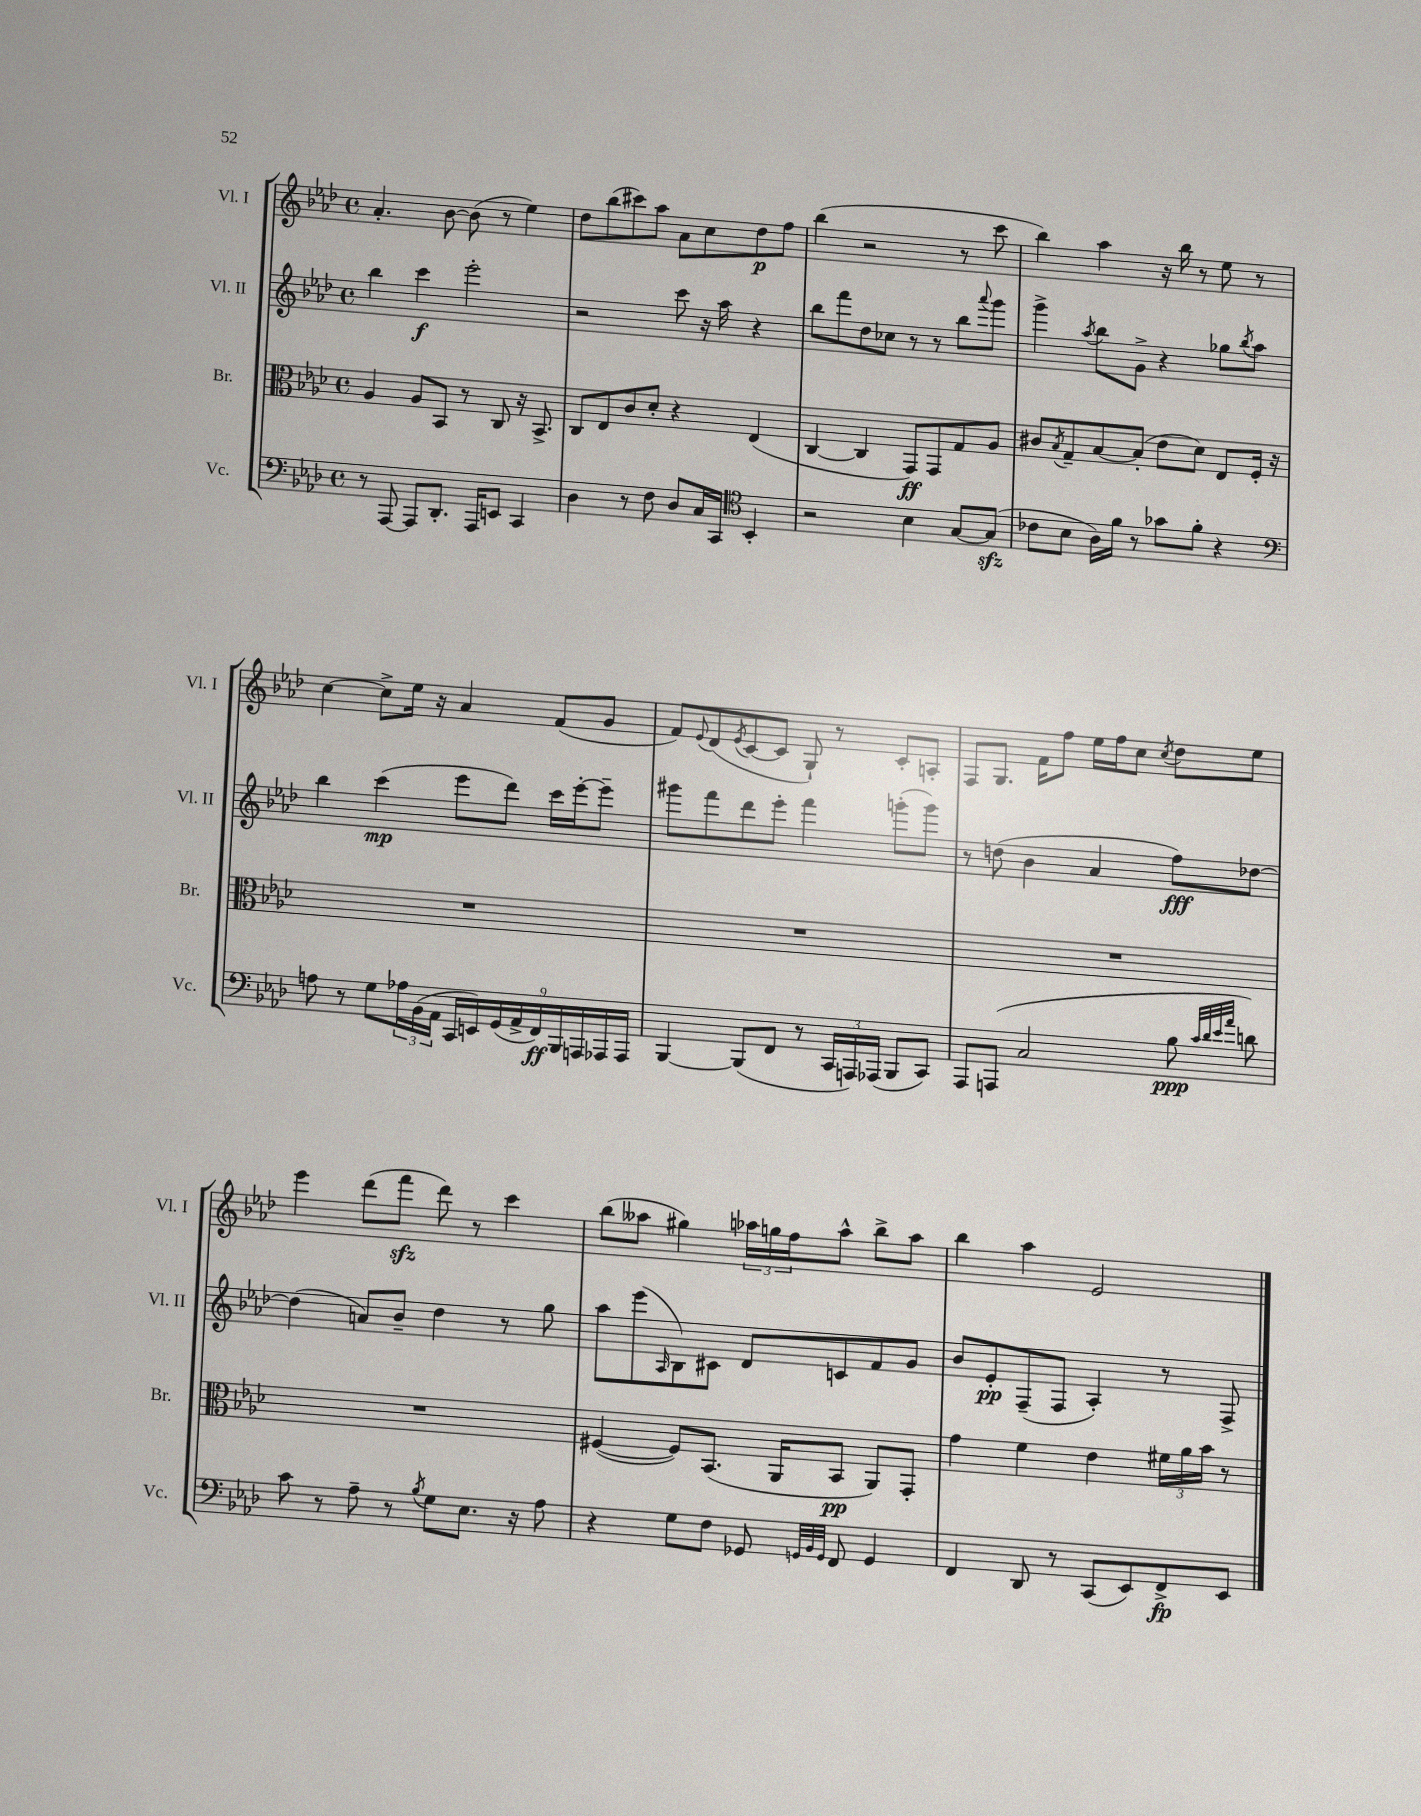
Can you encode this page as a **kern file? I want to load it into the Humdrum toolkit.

**kern	**kern	**kern	**kern
*staff4	*staff3	*staff2	*staff1
*clefF4	*clefC3	*clefG2	*clefG2
*k[b-e-a-d-]	*k[b-e-a-d-]	*k[b-e-a-d-]	*k[b-e-a-d-]
*M4/4	*M4/4	*M4/4	*M4/4
*met(c)	*met(c)	*met(c)	*met(c)
8r	4A-	4bb-	4.a-'
[8AAA-	.	.	.
8AAA-]	8A-	4ccc	.
8.DD-'	8BB-	.	[8b-
.	8r	2eee-'	(8b-]
16AAA-	.	.	.
8EE	8C	.	8r
4CC	16r	.	4ee-)
.	8.BB-^	.	.
=	=	=	=
4D-	8C	2r	8dd-
.	8E-	.	(8bb-
8r	8c	.	8ccc#)
8F	8d-'	.	8aa-
8D-	4r	8ccc	8a-
16C	.	16r	8cc
16CC	.	16aa-	.
*clefC4	*	*	*
4BB-'	(4E-	4r	8dd-
.	.	.	8ff
=	=	=	=
2r	[4C	8bb-	(4bb-
.	.	8fff	.
.	4C]	8dd-	2r
.	.	8cc-	.
4B-	8GG)	8r	.
.	8GG	8r	.
[8G	8G	8bb-	8r
.	.	8qqaaa-	.
(8G]	8A-	8ggg	8ccc
=	=	=	=
8c-	8c#	4ggg^	4bb-)
.	8qB-	.	.
8B-	8G~	.	.
.	.	8qaa-	.
16A-)	[8B-	8bb-	4aa-
16f	.	.	.
8r	(8B-']	8g^	.
8g-	8e-	4r	16r
.	.	.	16bb-
8f'	8d-)	.	8r
4r	8E-	8gg-	8ee-
.	.	8qbb-	.
.	16F'	8aa-	8r
.	16r	.	.
=	=	=	=
*clefF4	*	*	*
8A	1r	4bb-	[4cc
8r	.	.	.
8G	.	(4ccc	8cc^]
24A-	.	.	16ee-
(24BB-	.	.	.
.	.	.	16r
24AA-	.	.	.
18CC	.	8eee-	4a-
18EE)	.	.	.
(18GG	.	.	.
.	.	8ddd-)	.
18AA-^	.	.	.
18FF)	.	.	.
.	.	16ccc	(8f
18BBB-	.	.	.
.	.	[16eee-'	.
18AAA	.	.	.
.	.	8eee-~]	8g
18AAA-	.	.	.
18AAA-	.	.	.
=	=	=	=
[4BBB-	1r	8ggg#	8f)
.	.	.	8qqe-
.	.	8fff	(8d-
.	.	.	8qe-
(8BBB-]	.	8ddd-	[8c
8FF	.	8eee-'	8c]
8r	.	4fff	8G`)
24CC	.	.	8r
24AAA)	.	.	.
(24AAA-	.	.	.
8BBB-	.	(8ggg'	8c'
8CC)	.	8ggg)	8A'
=	=	=	=
8AAA-	1r	8r	8F
(8AAA	.	(8dd	8.G
2C	.	4b-	.
.	.	.	16f
.	.	.	8ff
.	.	4a-	16ee-
.	.	.	16ff
.	.	.	8cc
.	.	.	8qcc
8B-	.	8ff)	8dd-
32qqc	.	.	.
32qqd-	.	.	.
32qqe-	.	.	.
32qqa-	.	.	.
8d)	.	[8dd-	8ee-
=	=	=	=
8c	1r	(4dd-]	4eee-
8r	.	.	.
8A-~	.	8a)	(8ddd-
8r	.	8b-~	8fff
8qB-	.	.	.
8G	.	4dd-	8ddd-)
8.E-	.	.	8r
.	.	8r	4ccc
16r	.	.	.
8A-	.	8gg	.
=	=	=	=
4r	([4F#	8aa-	(8bb-
.	.	(8eee-	8aa--
.	.	16qqA-	.
8G	8F#])	8B-)	4gg#)
8F	(8.BB-	8c#	.
8GG-	.	8d-	24aa-
.	.	.	24gg
.	16AA-	.	.
.	.	.	24ff
32qqGG	.	.	.
32qqBB-	.	.	.
32qqGG	.	.	.
8FF	8BB-	8c	8aa-^^
4GG	8AA-)	8f	8bb-^
.	8GG'	8g	8aa-
=	=	=	=
4FF	4g	8b-	4bb-
.	.	8e-'	.
8DD-	4f	(8F~	4aa-
8r	.	8F	.
(8CC	4e-	4A-')	2e-
8EE-)	.	.	.
8FF^	24f#	8r	.
.	24a-	.	.
.	24b-	.	.
8EE-	8r	8F^	.
==	==	==	==
*-	*-	*-	*-
